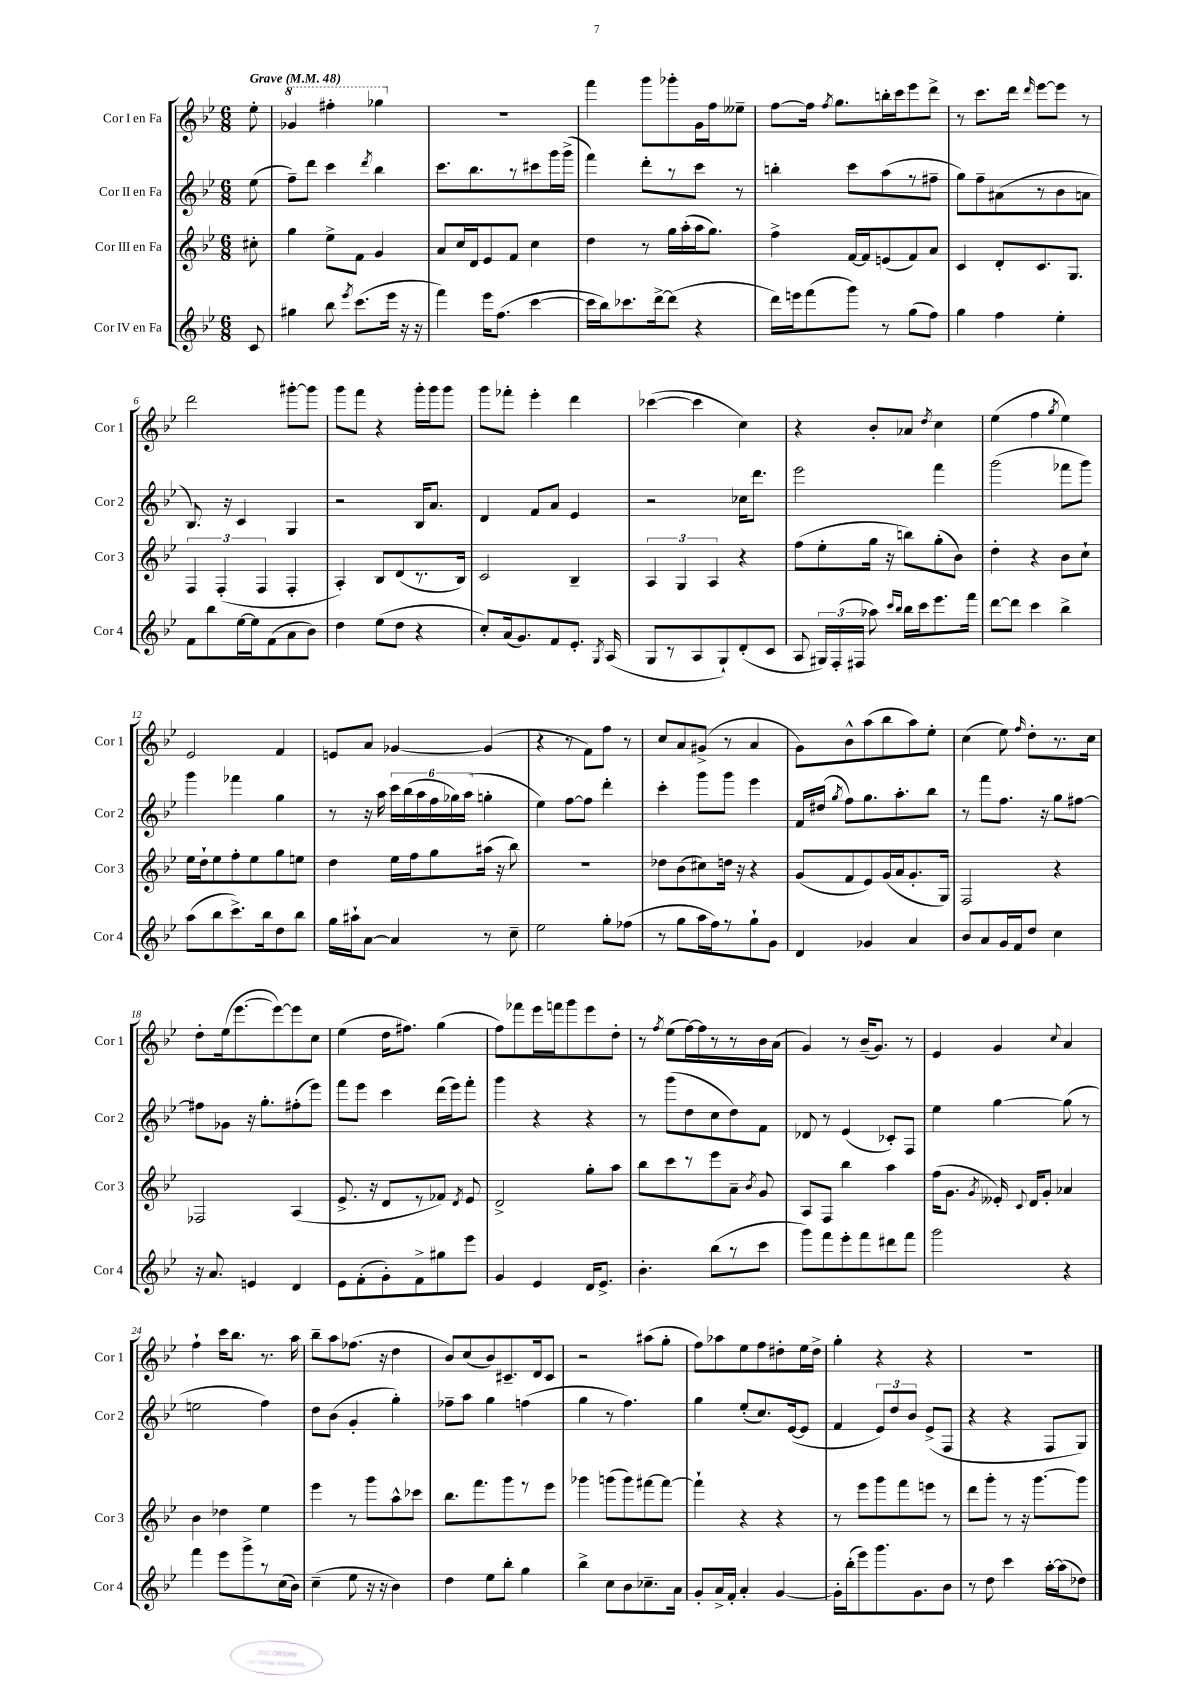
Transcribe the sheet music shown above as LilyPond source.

<<
\new StaffGroup <<
\new Staff = "s0" \with { instrumentName = "Cor I en Fa" shortInstrumentName = "Cor 1" } {
    \clef treble \key bes \major \numericTimeSignature \time 6/8 \partial 8 \tempo "Grave" 4 = 48
    \autoBeamOff ees''8-. |
    \ottava #1 ges''4 fis'''4-. ges'''4 \ottava #0 |
    R2. |
    f'''4 g'''8[ ges'''8-. g'16 f''16 eeses''8]-- |
    f''8[~ f''16] \acciaccatura { f''8 } g''8.[ b''16-. c'''16 ees'''8 d'''8]-> |
    r8 c'''8.[ d'''16] \grace { d'''16 } ees'''8[~ ees'''8] r8 |
    d'''2 gis'''8[~-. gis'''8] |
    g'''8[ f'''8] r4 g'''16[-. g'''16 g'''8] |
    g'''8[ fes'''8]-. ees'''4-. d'''4 |
    ces'''4~( ces'''4 c''4) |
    r4 bes'8[-. aes'8] \acciaccatura { d''8 } c''4 |
    ees''4( f''4 \acciaccatura { g''8 } ees''4) |
    ees'2 f'4 |
    e'8[ a'8] ges'4~ ges'4( |
    r4 r8 f'8[) f''8] r8 |
    c''8[ a'8 gis'8]->( r8 a'4 |
    g'8[) bes'8-^ a''8( bes''8 a''8) ees''8]-. |
    c''4( ees''8) \grace { f''16 } d''8[-. r8. c''16] |
    d''8[-. ees''16( ees'''8.~ ees'''8~) ees'''8 c''8] |
    ees''4( d''16[ fis''8.]) g''4( |
    f''8[) fes'''8 ees'''16 f'''16 g'''8 ees'''8 d''8]-. |
    r8 \acciaccatura { f''8 } ees''8[( f''16~) f''16 r8 r8 bes'16 a'16]( |
    g'4) r8 bes'16[--( g'8.]) r8 |
    ees'4 g'4 \appoggiatura { c''8 } a'4 |
    f''4-! c'''16[ bes''8.] r8. a''16 |
    bes''8[-- a''8 fes''8.]( r16 d''4 |
    bes'8[) c''8( bes'8) cis'8.-- d'16 cis'8] |
    r2 ais''8[( g''8]-. |
    f''8[) aes''8 ees''8 f''8 dis''8-. ees''16 dis''16]-> |
    g''4-. r4 r4 |
    R2. \bar "|." |
}
\new Staff = "s1" \with { instrumentName = "Cor II en Fa" shortInstrumentName = "Cor 2" } {
    \clef treble \key bes \major \numericTimeSignature \time 6/8 \partial 8
    \autoBeamOff ees''8( |
    f''8[--) d'''8] c'''4 \acciaccatura { d'''8 } bes''4 |
    c'''8.[ bes''8. r8 cis'''8 g'''16 g'''16]->( |
    f'''4) d'''8[-. r8 c'''8] r8 |
    b''4-. c'''8[ a''8( r8 fis''8]-- |
    g''8[) f''8-- ais'8( r8 bes'8 a'8] |
    bes8.) r16 c'4 g4 |
    r2 bes16[ a'8.] |
    d'4 f'8[ a'8] ees'4 |
    r2 ces''16[ d'''8.] |
    ees'''2 f'''4 |
    g'''2( fes'''8[ g'''8]) |
    g'''4 fes'''4 g''4 |
    r8 r16 a''16 \tuplet 6/4 { c'''16[ bes''16( a''16 f''16 ges''16) a''16]( } g''4-. |
    ees''4) f''8[~ f''8] d'''4-. |
    c'''4-. g'''8[ g'''8] ees'''4 |
    f'16[ dis''16]( \acciaccatura { g''8 } f''8[) g''8. a''8.-. bes''8] |
    r8 f'''8[ f''8.] r16 g''8[ fis''8]~ |
    fis''8[ ges'8] r16 g''8.[-. fis''8-.( ees'''8]) |
    f'''8[ ees'''8] c'''4 d'''16[( ees'''16) f'''8]-. |
    g'''4 r4 r4 |
    r8 g'''8[( d''8 c''8 d''8) f'8] |
    des'8 r8 ees'4( ces'8[-.) f8] |
    ees''4 g''4~ g''8( r8 |
    e''2 f''4) |
    d''8[ bes'8]( g'4-. g''4-.) |
    fes''8[-- a''8] g''4 f''4( |
    g''4 r8 f''4.) |
    g''4 ees''8[-.( c''8.) ees'16~( ees'8] |
    f'4 \tuplet 3/2 { ees'8[) d''8 bes'8] } ees'8[->( f8] |
    r4 r4 f8[ g8]) \bar "|." |
}
\new Staff = "s2" \with { instrumentName = "Cor III en Fa" shortInstrumentName = "Cor 3" } {
    \clef treble \key bes \major \numericTimeSignature \time 6/8 \partial 8
    \autoBeamOff cis''8-. |
    g''4 ees''8[-> f'8] g'4 |
    a'8[ c''16 d'16 ees'8 f'8] c''4 |
    d''4 r8 g''16[ a''16-.( a''16 g''8.]) |
    f''4-> f'16[~ f'16 e'8( f'8) a'8] |
    c'4 d'8[-. c'8. g8.] |
    \tuplet 3/2 { f4 f4-.( f4 } f4-. |
    a4-.) bes8[ d'8( r8. bes16]) |
    c'2 bes4-- |
    \tuplet 3/2 { a4 g4 a4 } r4 |
    f''8[( ees''8-. g''16] r16 b''8[) g''8-.( bes'8]) |
    d''4-. r4 bes'8[ c''8]-! |
    ees''16[ d''16-! ees''8 f''8-. ees''8 g''8 e''8] |
    d''4 ees''16[ f''16 g''8 ais''16]( r16 bes''8) |
    R2. |
    des''8[ bes'8( cis''8) d''16] r16 r4 |
    g'8[( f'8 ees'8) g'16( a'16 g'8.-. g16]) |
    f2 r4 |
    fes2 a4( |
    ees'8.-> r16 d'8[ r8 fes'8]) \acciaccatura { d'8 } ees'8 |
    d'2-> g''8[-. a''8] |
    bes''8[ c'''8 r8 ees'''8 a'8]-- \acciaccatura { bes'8 } g'8 |
    a8[ f8] bes''4 a''4 |
    f''16[( g'8.] \acciaccatura { g'8 } eeses'16-.) \appoggiatura { c'8 } d'16[ g'8]-. aes'4 |
    bes'4 des''4 ees''4 |
    ees'''4 r8 g'''8[ a''8-^ ces'''8] |
    bes''8.[ f'''8. g'''8 r8 ees'''8] |
    ges'''4 g'''8[( g'''8) fis'''8~ fis'''8]~ |
    fis'''4-! r4 r4 |
    r8 ees'''8[ g'''8 f'''8 e'''8] r8 |
    d'''8[ g'''8]-. r8 r16 g'''8.[~ g'''8] \bar "|." |
}
\new Staff = "s3" \with { instrumentName = "Cor IV en Fa" shortInstrumentName = "Cor 4" } {
    \clef treble \key bes \major \numericTimeSignature \time 6/8 \partial 8
    \autoBeamOff c'8 |
    gis''4 bes''8 \acciaccatura { ees'''8 } c'''8.[( ees'''16] r16 r16 |
    f'''4) ees'''16[ f''8.]( c'''4~ |
    c'''16[ bes''16) ces'''8. d'''16~-> d'''8]( r4 |
    d'''16[) e'''16 f'''8( g'''8]) r8 g''8[( f''8]) |
    g''4 f''4 ees''4-. |
    f'8[ bes''8 ees''16~ ees''16 f'8( a'8 bes'8]) |
    d''4 ees''8[( d''8] r4 |
    c''8[-.) a'16( g'8.) f'8 ees'8.]-. \acciaccatura { g8 } a16( |
    g8[ r8 a8 g8-!) d'8-.( c'8] |
    a8 \tuplet 3/2 { gis16[) f16-.( fis16] } aes''8) \grace { c'''16[ bes''16] } bes''16[ c'''16 ees'''8. f'''16] |
    d'''8[~ d'''8] c'''4 bes''4-> |
    a''8[( bes''8 c'''8.->) bes''16 d''8 bes''8] |
    g''16[ ais''16-! a'8]~ a'4 r8 c''8-- |
    ees''2 g''8[-. fes''8]( |
    r8 g''8[ a''16 f''16) r8 g''8-! g'8] |
    d'4 ges'4 a'4 |
    bes'8[ a'8 g'16 f'16 d''8] c''4 |
    r16 a'8. e'4 d'4 |
    ees'8[ f'8-.( g'8-.) f'8-> gis''8 ees'''8] |
    g'4 ees'4 d'16[ ees'8.]-> |
    bes'4.-. bes''8[( r8 c'''8] |
    g'''8[) f'''8 ees'''8-. f'''8 dis'''8 f'''8] |
    g'''2 r4 |
    f'''4 ees'''8[ g'''8-> r8 c''16( bes'16]) |
    c''4--( ees''8 r16 r16 bes'4) |
    d''4 ees''8[ bes''8]-. g''4 |
    bes''4-> c''8[ bes'8 ces''8.-- a'16] |
    g'8[-. a'16-> f'16]-. a'4-. g'4~ |
    g'16[-. bes''16-.( ees'''8) g'''8. g'8. bes'8] |
    r8 d''8 c'''4 a''16[~-. a''16( des''8]) \bar "|." |
}
>>
>>
